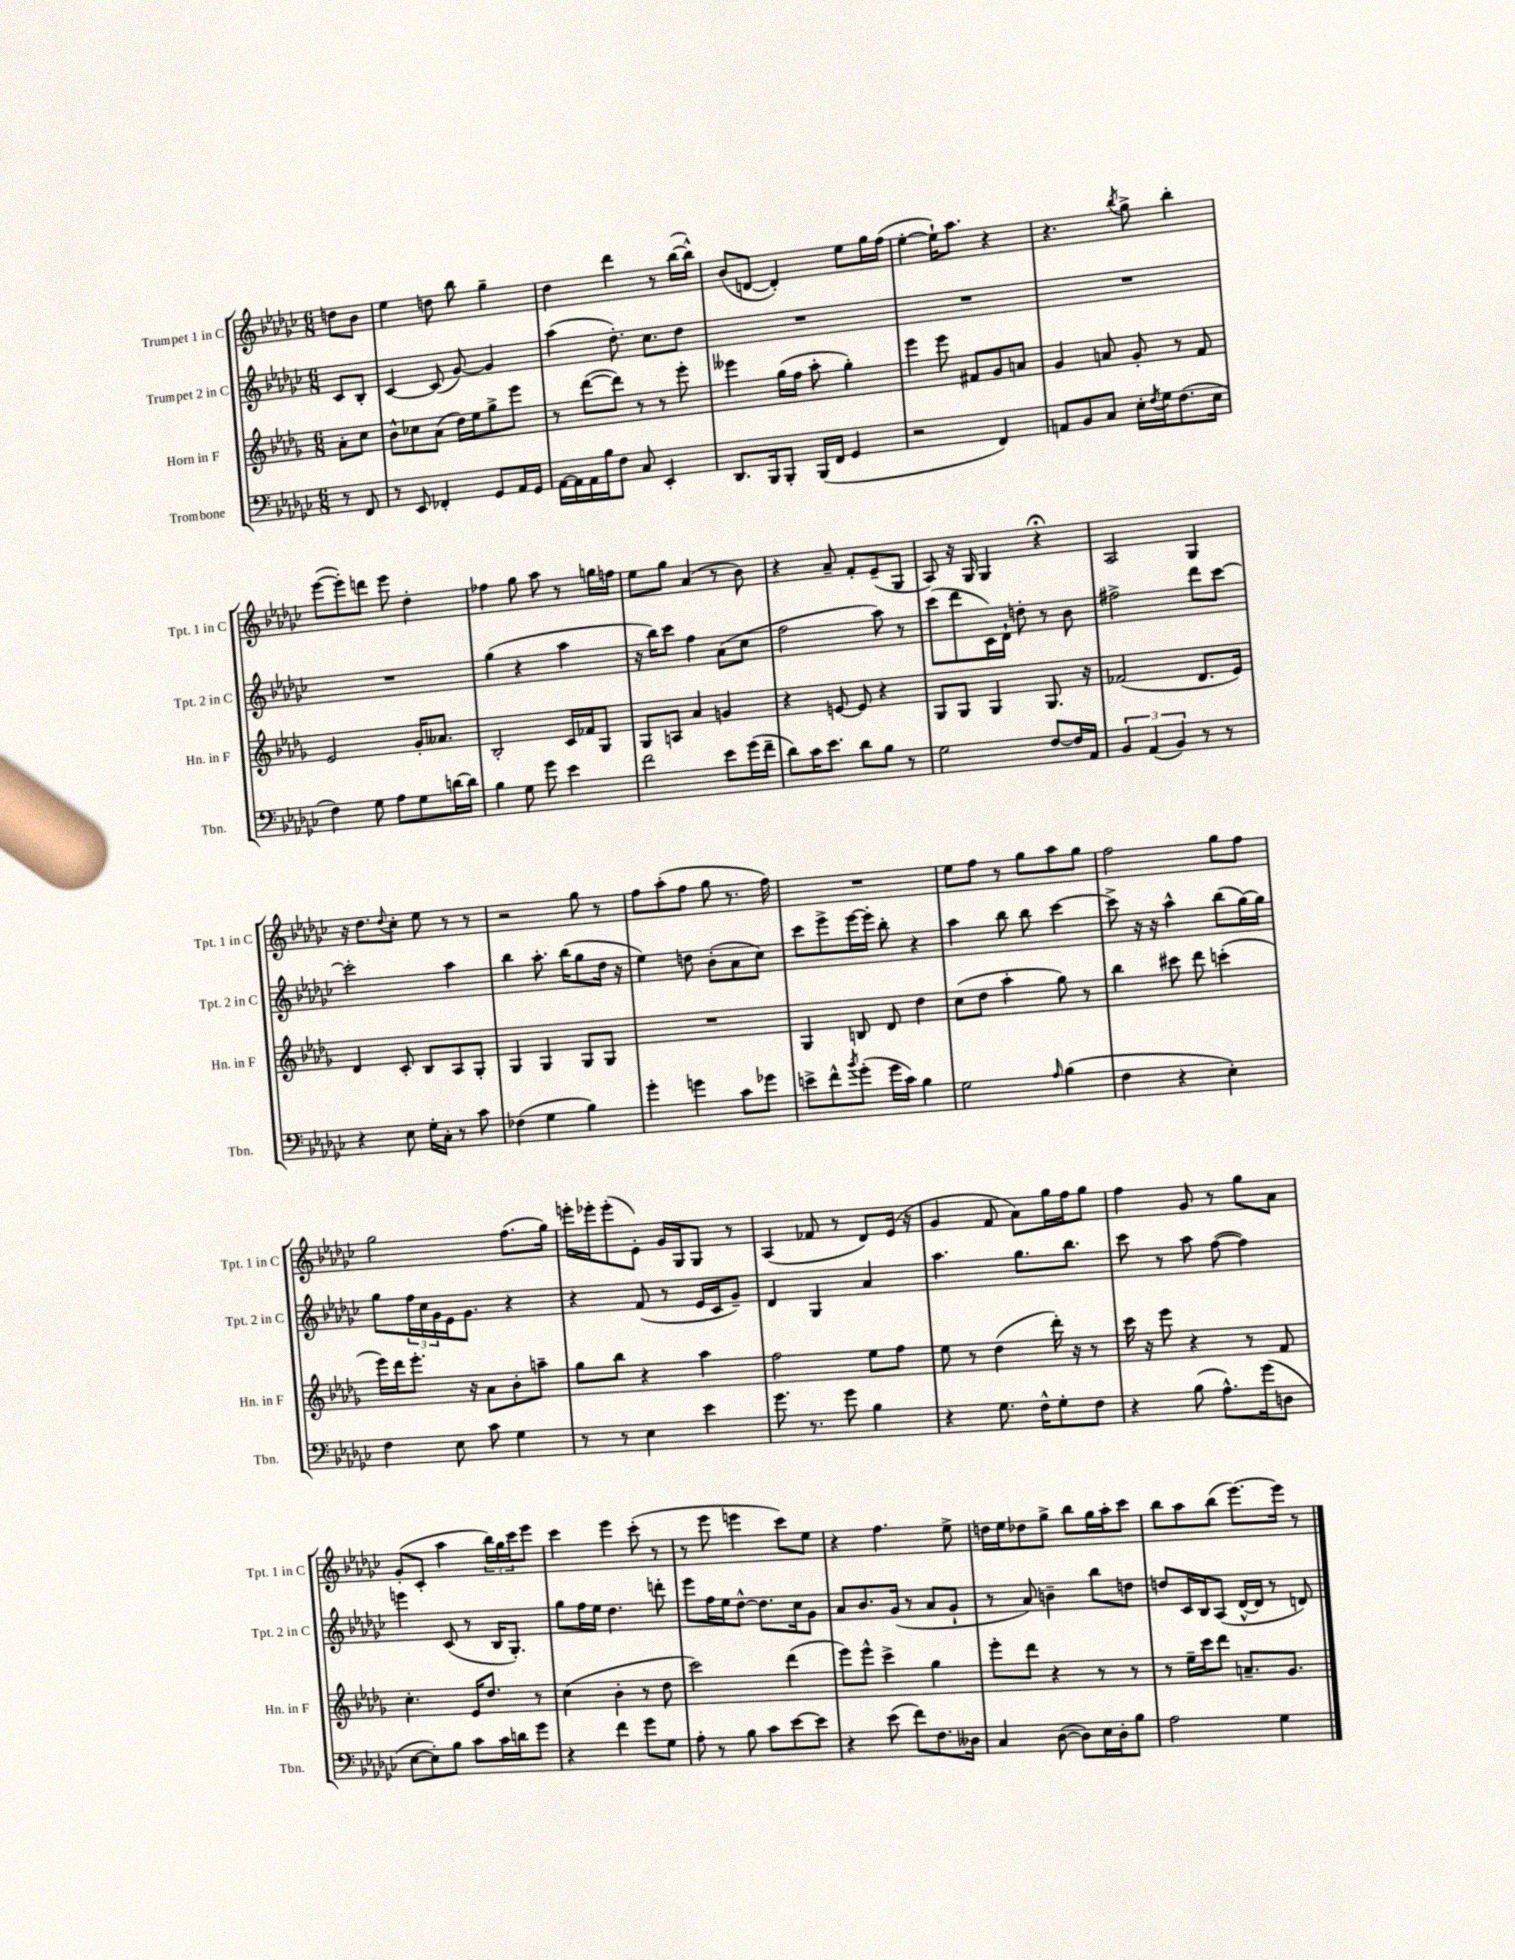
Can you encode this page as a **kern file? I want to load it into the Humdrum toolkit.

**kern	**kern	**kern	**kern
*staff4	*staff3	*staff2	*staff1
*clefF4	*clefG2	*clefG2	*clefG2
*k[b-e-a-d-g-c-]	*k[b-e-a-d-g-]	*k[b-e-a-d-g-c-]	*k[b-e-a-d-g-c-]
*M6/8	*M6/8	*M6/8	*M6/8
8r	8a-'	8c-	8dd
8FF	8cc	8B-'	8b-
=	=	=	=
8r	8b-^^	[4c-	4ee-
8EE-	8cc-	.	.
4FF-'	(8a-	(8c-]	8dd
.	16dd-)	[8g-)	8bb-
.	16ee-	.	.
8GG-	8gg-^	4g-]	4gg-~
16AA-	8eee-	.	.
16GG-	.	.	.
=	=	=	=
[16AA-	8r	(4aa-	4dd-
16AA-]	.	.	.
16AA-	([8ddd-	.	.
16B-	.	.	.
8F	8ddd-])	8.dd-')	4ddd-
8C-	8r	.	.
.	.	8.cc-	.
4EE-'	8r	.	8r
.	8eee-'	8dd-	([16bb-
.	.	.	16bb-^^])
=	=	=	=
8.DD-	4eee--	2.r	(8b-
.	.	.	[8d
16BBB-	.	.	.
8BBB-'	(16gg-	.	4d'])
.	16ff	.	.
(16BBB-	8aa-'	.	.
16FF	.	.	.
4GG-	4gg-')	.	8ee-
.	.	.	16gg-
.	.	.	(16ff
=	=	=	=
2r	4eee-	2.r	[4ee-'
.	8eee-	.	16ee-`])
.	.	.	8.aa-
.	8f#	.	.
4FF)	8g-	.	4r
.	8a	.	.
=	=	=	=
8AA	4g-	2.r	4.r
8BB-	.	.	.
8C-	8a	.	.
.	.	.	8qbb-
16E-'	8g-'	.	8gg-^
8qF	.	.	.
16G-	.	.	.
(8.F	8r	.	4bb-'
.	8f	.	.
16E-	.	.	.
=	=	=	=
4F)	2e-	2.r	([8eee-
.	.	.	8eee-'])
8G-	.	.	8ddd
8A-	.	.	8eee-
8G-	16g-'	.	4dd-'
.	8.a--	.	.
[16d	.	.	.
16d]	.	.	.
=	=	=	=
4B-	2B-'	(4gg-	4ff-
8G-	.	4r	8gg-
8g-	.	.	8aa-
4e-	16c	4aa-	8r
.	16f-	.	.
.	8G-	.	16gg
.	.	.	16ff
=	=	=	=
2f	8G-	16r	8ee-
.	.	16bb-)	.
.	8A	8ccc-	8gg-
.	4a-	4ff	(4a-
8e-	4g	(8a-	8r
(16g-	.	8cc-	8b-)
16f~	.	.	.
=	=	=	=
8d-)	4r	2ff	4r
16c-	.	.	.
8.e-	.	.	.
.	[8e	.	8a-~
8d-	8e]	.	8f'
8B-	4r	8aa-)	(8e-~
8r	.	8r	8G-
=	=	=	=
2G-	8G-	(8ccc-	8A-)
.	8G-	8ddd-	16r
.	.	.	16G-
.	4G-	16c-)	4G-
.	.	16d-`	.
.	.	8dd'	.
[8F	8.G-	8r	4r;
16F]	.	8b-	.
16AA-	16r	.	.
=	=	=	=
6BB-	(2f-	2ff#^	2A-
(6AA-	.	.	.
6BB-)	.	.	.
8r	8.d-	8ddd-	4G-
8r	.	[8ccc-	.
.	16e-)	.	.
=	=	=	=
4r	4d-	2ccc-']	16r
.	.	.	8.dd-
.	.	.	8qqdd-
8E-	8c'	.	8cc-'
16G-'	8B-	.	8ee-
16C-'	.	.	.
8r	8A-	4aa-	8r
8c-	8G-'	.	8r
=	=	=	=
(4F-	4G-	4bb-	2r
4G-	4G-	8.aa-'	.
.	.	(16bb-	.
4B-)	8G-	8gg-	8gg-
.	8G-	16dd-	8r
.	.	16r	.
=	=	=	=
4g-'	2.r	4ee-)	8ff
.	.	.	(8aa-'
4g	.	8dd	8ff
.	.	(8b-'	8gg-
8c-	.	8a-	8.r
8g-	.	8cc-)	.
.	.	.	16ff)
=	=	=	=
8e^	4G-	8ccc-	2.r
8f^^	.	8eee-^	.
8qb-	.	.	.
(8g-'	8B	[16eee-	.
.	.	16eee-']	.
16g-	8d-	8bb-'	.
16c-)	.	.	.
4B-	4dd-	4r	.
=	=	=	=
2G-	(8cc	4aa-	8ee-
.	8dd-	.	8ff
.	4aa-'	8bb-	8r
.	.	8bb-	8gg-
16qqA-	.	.	.
(4B-	8gg-)	[4ccc-	8aa-
.	8r	.	8gg-
=	=	=	=
4F	4bb-	8ccc-^]	2ff
.	.	16r	.
.	.	16r	.
4r	8ccc#	4aa-^^	.
.	8ddd-	.	.
4E-')	(4ccc'	(8bb-	8gg-
.	.	[16gg-)	8ff
.	.	16gg-]	.
=	=	=	=
4F	16eee-)	8gg-	2gg-
.	16ddd-	.	.
.	8.eee-'	24ff	.
.	.	24cc-	.
.	.	24g-	.
8E-	.	16e-	.
.	16r	8.g-	.
8c-	8a-	.	.
4G-	8b-'	4r	(8.ff
.	8aa~	.	.
.	.	.	16gg-)
=	=	=	=
8r	8gg-	4r	16eee'
.	.	.	16eee-'
8r	8bb-	.	(8eee-'
4E-	4r	(8f	8e-')
.	.	8r	16g-
.	.	.	16G-
4e-	4aa-	16e-	8G-
.	.	16c-	.
.	.	8g-~)	8r
=	=	=	=
8.g-	2ff	4d-	(4A-
8.r	.	.	.
.	.	4G-	8f-
8g-	.	.	8r
4B-	8ee-	4a-	8d-)
.	8ff	.	(16e-
.	.	.	16r
=	=	=	=
4r	8ee-	4.aa-	4g-
.	8r	.	.
8.G-	(4dd-	.	8f
.	.	8.gg-	8a-)
16F^^	.	.	.
8G-'	16ddd-')	.	16gg-
.	16r	8.bb-	16ff
8F	8r	.	8gg-
=	=	=	=
4r	16ccc	8ccc-	4ff
.	16r	.	.
.	8eee-	8r	.
(8B-	4r	8aa-	8g-
8.A-^^)	.	([8ff	8r
.	8r	4ff])	8gg-
(16g-	.	.	.
8D	8f	.	8a-
=	=	=	=
[8E-	4.cc'	4eee	(8g-'
8E-'])	.	.	8c-'
8B-	.	(8c-	4aa-
8c-	16e-	8r	.
.	8.dd-	.	.
16c-	.	16B-	24bb-)
.	.	.	24gg-
16d	.	8.G-')	.
.	.	.	24ccc-
8g-	8r	.	8eee-
=	=	=	=
4r	(4cc	8gg-	4ccc-
.	.	16ff	.
.	.	16ee-	.
4f	4b-'	4.dd-	4eee-
8g-	8r	.	(8ccc-'
8G-	8dd-	8ddd'	8r
=	=	=	=
8A-'	2ccc)	8eee-	8r
8r	.	16ff	8eee-
.	.	16ee-	.
8B-	.	[8dd-^^	4eee
8c-	.	8.dd-]	.
[8e-	(4ddd-	.	8ccc-)
.	.	16cc-	.
8e-]	.	8g-	8ee-
=	=	=	=
4r	8eee-)	8a-	4r
.	8eee-^^	8.b-	.
(8e-	4ccc^	.	4.ff
.	.	(16g-	.
8f)	.	8r	.
8.F	4gg-	8a-	.
.	.	8g-`	8ee-^
16D--	.	.	.
=	=	=	=
4C-	8eee-'	8r	16dd
.	.	.	16ee-
.	8ddd-	8a-)	8dd-
([8D-	4r	4b~	8gg-^
8D-])	.	.	8bb-
16E-	8r	8bb-	16gg-
16D-'	.	.	16aa-'
8B-	8r	8dd	8ccc-
=	=	=	=
2A-	8r	8dd	8bb-
.	16ee-~	16c-	8aa-
.	16ccc	16B-	.
.	8ddd-	(8A-	(8bb-
.	8.a~	[16d-^^	[8.eee-)
.	.	16d-]	.
4G-	.	8r	.
.	8.g-	.	16eee-]
.	.	8d)	8r
==	==	==	==
*-	*-	*-	*-
